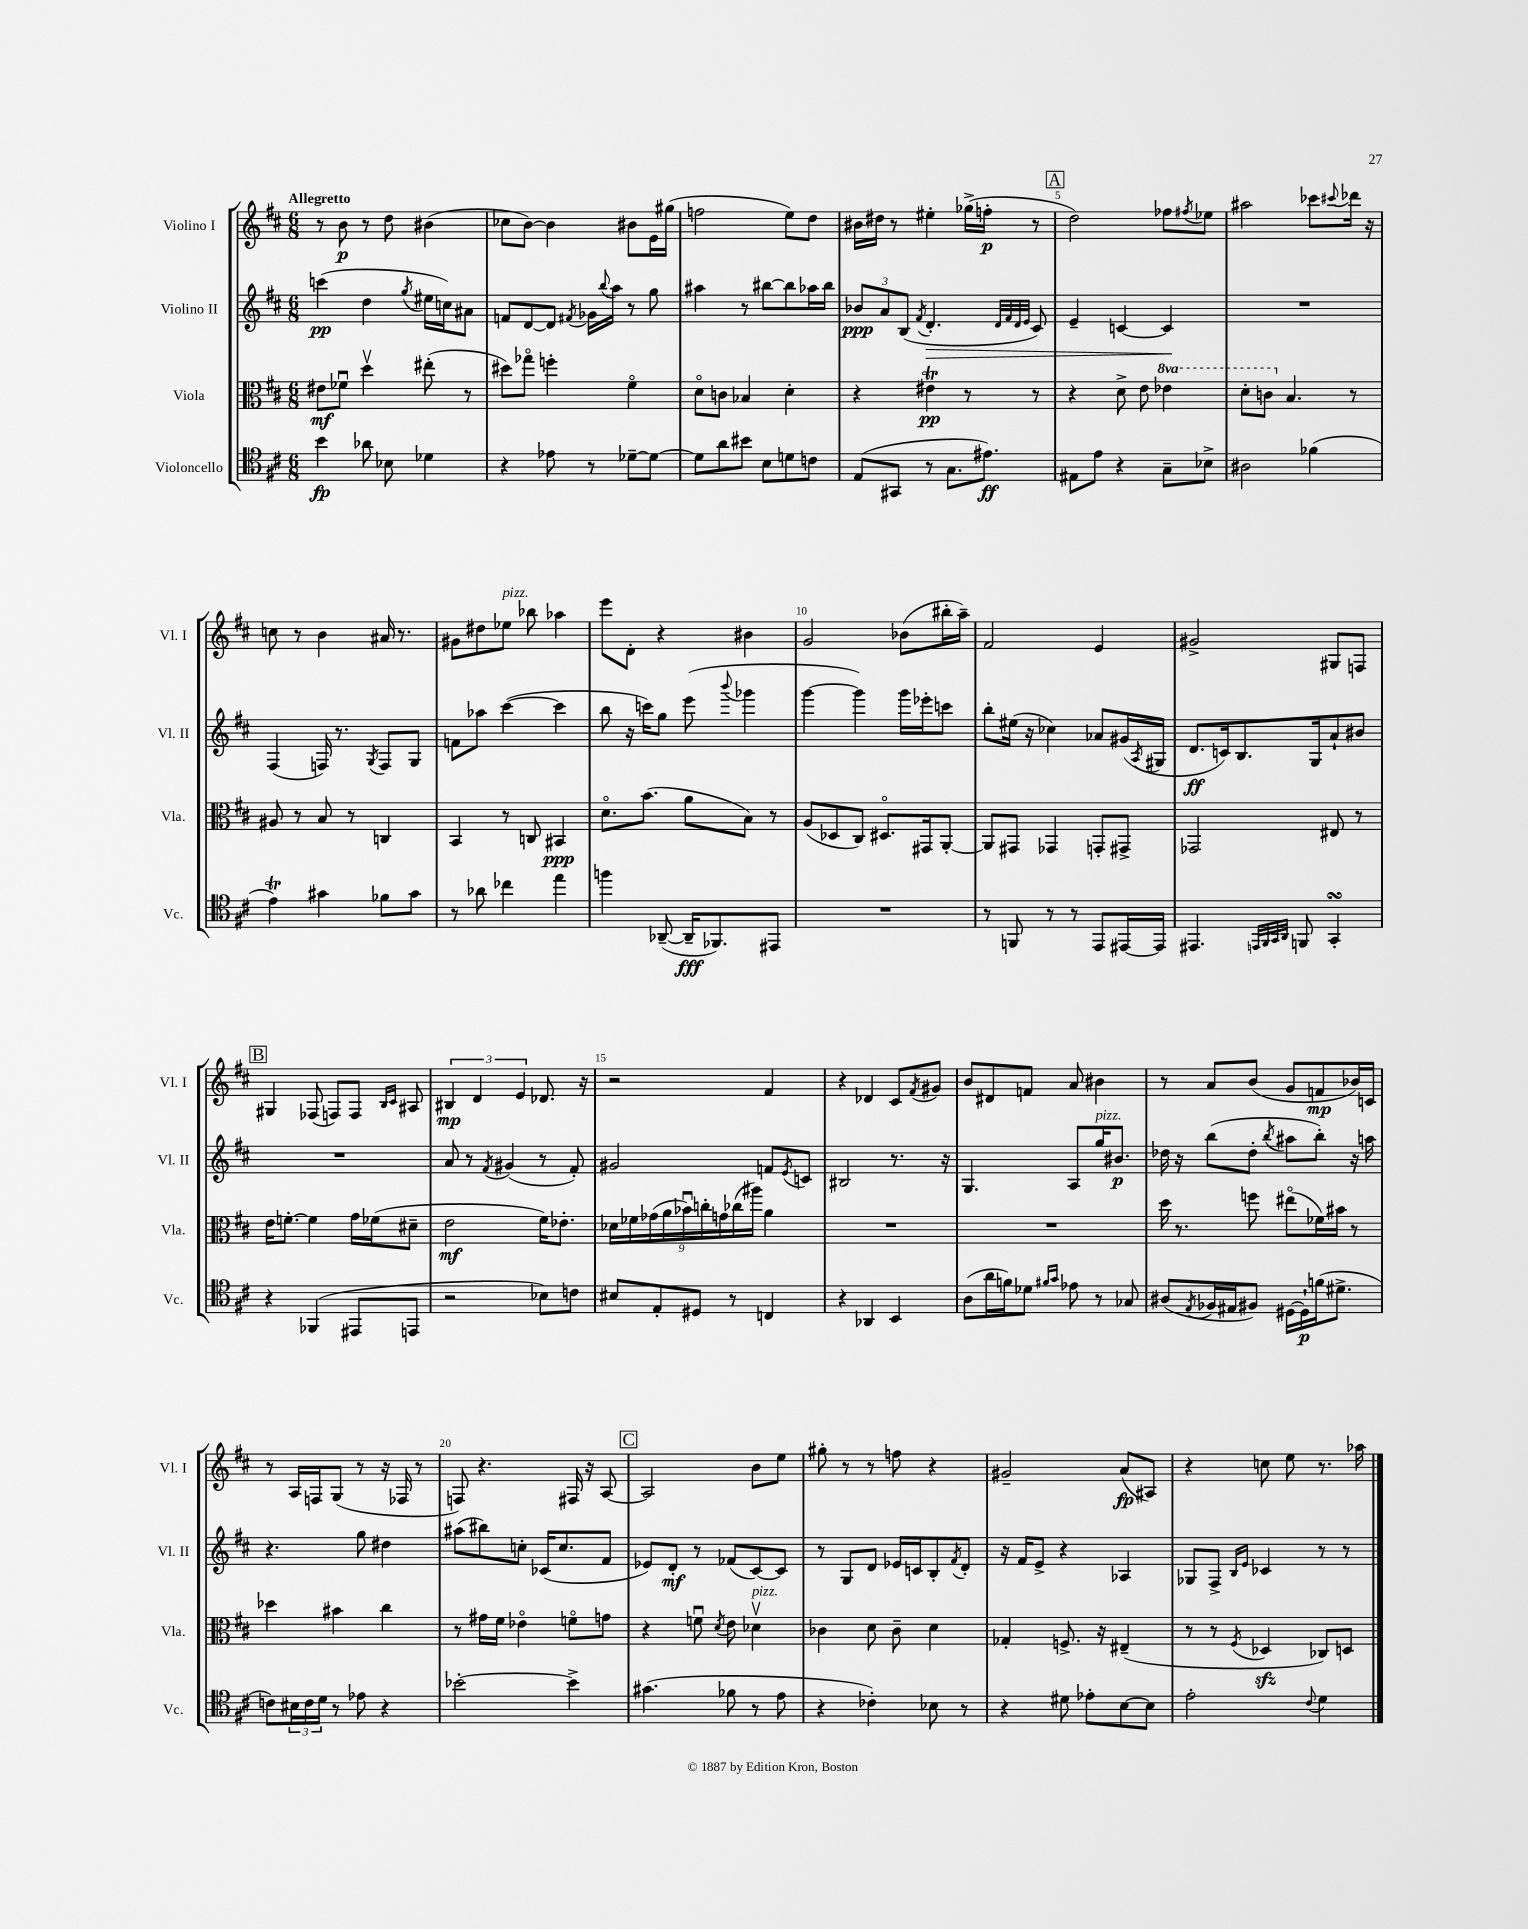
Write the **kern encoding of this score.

**kern	**kern	**kern	**kern
*staff4	*staff3	*staff2	*staff1
*clefC4	*clefC3	*clefG2	*clefG2
*k[f#c#]	*k[f#c#]	*k[f#c#]	*k[f#c#]
*M6/8	*M6/8	*M6/8	*M6/8
4b	8e#	(4ccc	8r
.	8f-u	.	8b
8a-	4ddv	4dd	8r
8B-	.	.	8dd
.	.	8qgg	.
4d-	(8ee#'	16ee#	(4b#
.	.	16cc)	.
.	8r	8a#	.
=	=	=	=
4r	8dd#)	8f	8cc-
.	8gg-o	[8d	[8b)
8e-	4ff'	8d]	4b]
.	.	8qf#	.
8r	.	16g-	.
.	.	8qqbb	.
.	.	16aa	.
[8d-~	4f#o	8r	8b#
8d-_	.	8gg	16e
.	.	.	(16gg#
=	=	=	=
8d-]	8do	4aa#	2ff
8a	8c	.	.
8b#	4B-	8r	.
8B	.	[8bb#	.
8d	4d'	8bb#]	8ee)
8c	.	16aa-	8dd
.	.	16bb#	.
=	=	=	=
(8E	4r	12b-	16b#
.	.	.	16dd#
.	.	12a	.
8GG#	.	.	8r
.	.	(12B	.
.	.	8qf#	.
8r	4e#	4.d'	4ee#'
8.G	.	.	.
.	8r	.	(16gg-^
8.e#)	.	.	16ff'
.	.	32qqd	.
.	.	32qqf#	.
.	.	32qqd	.
.	.	32qqe	.
.	8r	8c#)	8r
=	=	=	=
8E#	4r	4e~	2dd)
8e	.	.	.
4r	8d^	[4c	.
.	8e	.	.
8G~	4ee-	4c]	8ff-
.	.	.	8qff#
8B-^	.	.	8ee-
=	=	=	=
2A#	8dd'	2.r	2aa#
.	8cc	.	.
.	4.B	.	.
(4f-	.	.	8ccc-
.	.	.	8qqccc#
.	8r	.	16ddd-
.	.	.	16r
=	=	=	=
4e)	8A#	(4F#	8cc
.	8r	.	8r
4g#	8B	16F)	4b
.	.	8.r	.
.	8r	.	.
.	.	8qG	.
8f-	4C	8F	16a#
.	.	.	8.r
8g#	.	8G	.
=	=	=	=
8r	4BB	8f	8g#
8a-	.	8aa-	8dd#
4cc-	8r	([4ccc#	8ee-
.	8C	.	8bb-
4ee	4BB#	4ccc#]	4aa-
=	=	=	=
4ff	8.do	8bb	8eee
.	.	16r	8d'
.	(8.b	16ccc)	.
([8AA-~	.	8gg	4r
16AA-~]	8a	(8eee	.
8.FF-)	.	.	.
.	.	8qqbbb	.
.	8B)	4ggg-	4b#
8EE#	8r	.	.
=	=	=	=
2.r	(8A	[4ggg	2g
.	8D-	.	.
.	8C#)	4ggg])	.
.	8.D#o	.	.
.	.	16ggg	(8b-
.	16GG#	16eee-'	.
.	[8AA'	8ccc	16bb#'
.	.	.	16aa~)
=	=	=	=
8r	8AA]	8bb'	2f#
8FF	8GG#	(16ee#	.
.	.	16r	.
8r	4GG-	4cc-)	.
8r	.	.	.
8EE	8GG'	8a-	4e
[16EE#	8GG#^	(16g#	.
.	.	8qA	.
16EE#]	.	16G#	.
=	=	=	=
4.EE#	2GG-	8.d	2g#^
.	.	16c)	.
.	.	8.B	.
32qqEE	.	.	.
32qqFF#	.	.	.
32qqGG	.	.	.
32qqAA	.	.	.
8FF	.	.	.
.	.	16G	.
4GG'	8E#	8a`	8G#
.	8r	8b#	8F
=	=	=	=
4r	16e	2.r	4G#
.	[8.f'	.	.
(4FF-	4f]	.	(8F-
.	.	.	8F)
8EE#	16g	.	8F
.	(16f-	.	.
.	.	.	16qqB
.	.	.	16qqc#
8EE	8d#~	.	8A#
=	=	=	=
2r	2e	8a	6B#
.	.	8r	.
.	.	.	6d
.	.	8qf#	.
.	.	(4g#	.
.	.	.	6e
8B-)	16f#)	8r	8.d-
.	8.e-'	.	.
8c	.	8f#')	.
.	.	.	16r
=	=	=	=
8B#	18d-	2g#	2r
.	18f-	.	.
.	(18g-	.	.
8E'	.	.	.
.	18a	.	.
.	18b-u)	.	.
8D#	.	.	.
.	18cc'	.	.
.	18g	.	.
8r	.	.	.
.	(18cc-	.	.
.	18aa#)	.	.
4C	4a	8f	4f#
.	.	8qe	.
.	.	8c	.
=	=	=	=
4r	2.r	2B#	4r
4AA-	.	.	4d-
4BB	.	8.r	8c#
.	.	.	8qf#
.	.	.	8g#
.	.	16r	.
=	=	=	=
(8A	2.r	4.G	8b
16a	.	.	8d#
16f)	.	.	.
8d-	.	.	8f
16qqf#	.	.	.
16qqg	.	.	.
8e-	.	8A	8a
8r	.	16gg	4b#
.	.	8.b#	.
8G-	.	.	.
=	=	=	=
(8A#	16dd	16dd-	8r
.	8.r	16r	.
8qE	.	.	.
16F-	.	(8bb	8a
16E#	.	.	.
8F#)	8ff	8dd-'	(8b
.	.	8qbb	.
[16D#	(8ee#o	8aa#	8g
16D#`]	.	.	.
(16f	16f-)	8bb')	8f
8.d#^	16b#	.	.
.	8r	16r	16b-)
.	.	16aa	16c
=	=	=	=
8c)	4dd-	4.r	8r
24B#	.	.	16A
24c	.	.	.
.	.	.	16F
24d	.	.	.
8r	4b#	.	(8G
8e-	.	8gg	8r
4r	4cc#	4dd#	16r
.	.	.	16F-
.	.	.	8r
=	=	=	=
[2b-'	8r	(8aa#	8F)
.	16g#	8bb#)	4.r
.	16f#	.	.
.	4e-o	8cc'	.
.	.	(16c-	.
.	.	8.cc	.
4b-^]	8fo	.	16F#
.	.	.	16r
.	8g	8f#	[8A
=	=	=	=
(4.g#	4r	8e-)	2A]
.	.	8d'	.
.	8fu	8r	.
.	8qd	.	.
8f-	8e	(8f-	.
8r	4d-v	[8c#)	8b
8e	.	8c#]	8ee
=	=	=	=
4r	4c-	8r	8gg#'
.	.	8G	8r
4c-')	8d	8d	8r
.	8c-~	16e-	8ff
.	.	16c	.
8B-	4d	8B'	4r
.	.	8qf#	.
8r	.	8d'	.
=	=	=	=
4r	4G-'	16r	2g#~
.	.	16f#	.
.	.	8e^	.
8d#	8.F^	4r	.
8e-'	.	.	.
.	16r	.	.
[8B	(4E#~	4A-	(8a
8B]	.	.	8A#)
=	=	=	=
2e'	8r	8G-	4r
.	8r	8F#^	.
.	.	16qqB	.
.	8qF#	16qqe	.
.	4D-	4c-	8cc
.	.	.	8ee
8qqc#	.	.	.
4d	8C-)	8r	8.r
.	8D	8r	.
.	.	.	16aa-
==	==	==	==
*-	*-	*-	*-
